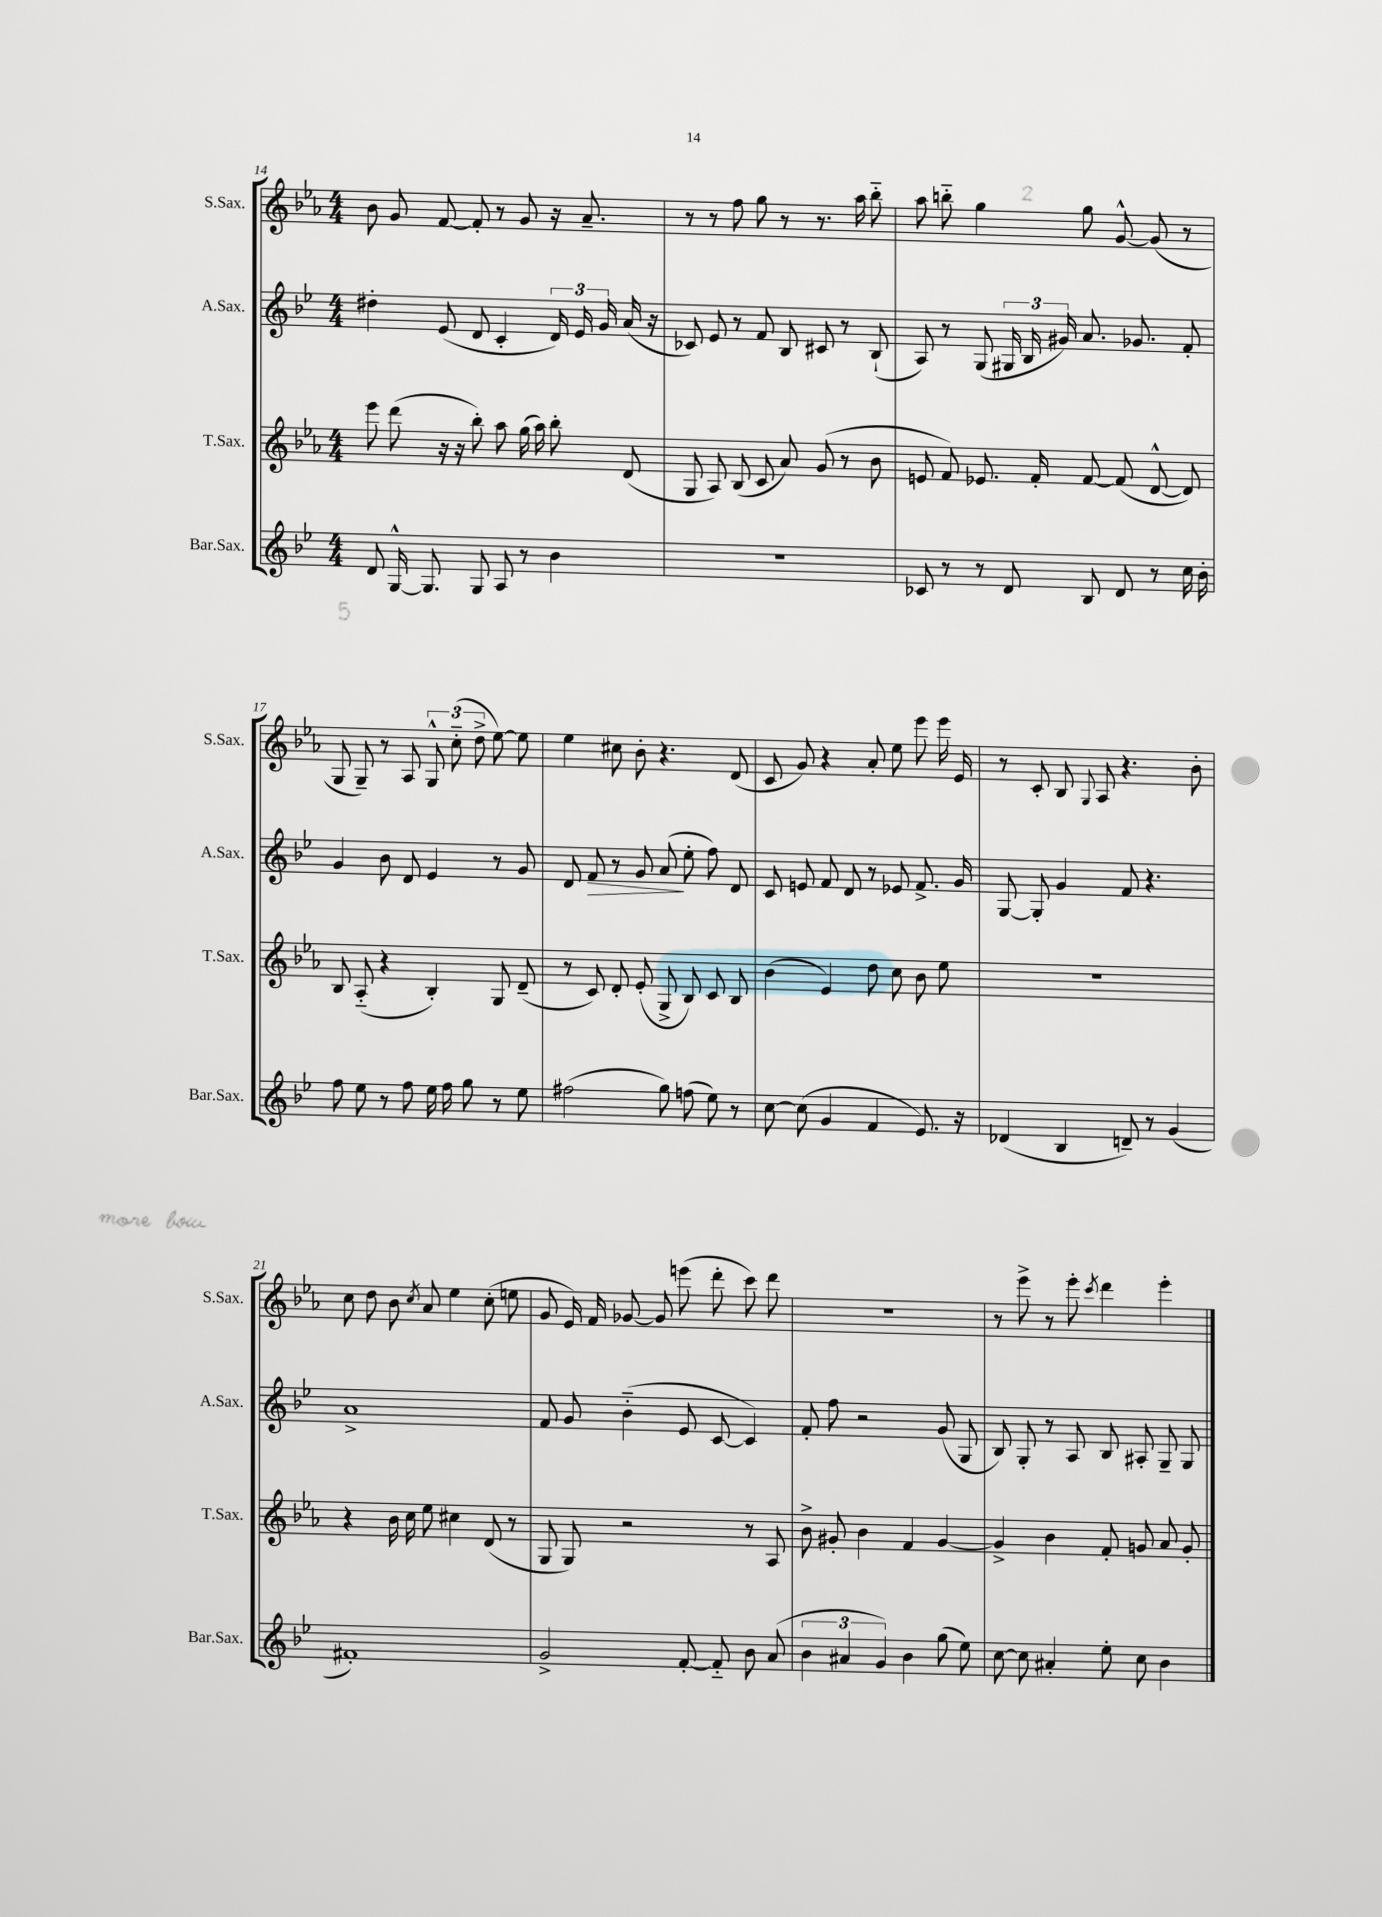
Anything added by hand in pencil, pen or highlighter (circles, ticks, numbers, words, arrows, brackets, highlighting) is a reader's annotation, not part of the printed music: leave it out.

**kern	**kern	**kern	**dynam	**kern
*part4	*part3	*part2	*part2	*part1
*staff4	*staff3	*staff2	*staff2	*staff1
*I"Bar.Sax.	*I"T.Sax.	*I"A.Sax.	*	*I"S.Sax.
*I'Bar.Sax.	*I'T.Sax.	*I'A.Sax.	*	*I'S.Sax.
*clefG2	*clefG2	*clefG2	*	*clefG2
*k[b-e-]	*k[b-e-a-]	*k[b-e-]	*	*k[b-e-a-]
*M4/4	*M4/4	*M4/4	*	*M4/4
=14	=14	=14	=14	=14
8d/	8eee-\	4dd#X'\	.	8b-\
[16G^^/	(8ddd\	.	.	8g/
8.G/]	.	.	.	.
.	16r	(8e-/	.	[8f/
.	16r	.	.	.
8G/	8bb-'\)	8d/	.	8f'/]
8A/	8aa-\	4c'/	.	8r
8r	(16gg\	.	.	8g/
.	16aa-\)	.	.	.
4b-\	8bb-'\	24d/)	.	16r
.	.	24e-/	.	.
.	.	.	.	8.a-~/
.	.	24g/	.	.
.	(8d/	(16a/	.	.
.	.	16r	.	.
=15	=15	=15	=15	=15
1r	8G/	8c-X/)	.	8r
.	8A-/)	8e-/	.	8r
.	(8B-/	8r	.	8ff\
.	8c/	8f/	.	8gg\
.	8a-/)	8B-/	.	8r
.	(8g/	8c#X/	.	8.r
.	8r	8r	.	.
.	.	.	.	16aa-\
.	8b-\	(8B-`/	.	8bb-\
=16	=16	=16	=16	=16
8c-X/	8en/	8A/)	.	8aa-\
8r	8f/)	8r	.	8bbn\
8r	8.e-X/	(8G/	.	4gg\
8d/	.	24G#X/	.	.
.	.	24B-/	.	.
.	16f'/	.	.	.
.	.	24g#X/)	.	.
8B-/	[8f/	8.a/	.	8gg\
8d/	(8f/]	.	.	[8g^^/
.	.	8.g-X/	.	.
8r	[8d^^/	.	.	(8g/]
16cc\	8d/])	8f'/	.	8r
16b-'\	.	.	.	.
!!LO:LB:g=z
=17	=17	=17	=17	=17
8ff\	8B-/	4g/	.	8G/
8ee-\	(8A-/	.	.	8G~/)
8r	4r	8b-\	.	8r
8ff\	.	8d/	.	8A-/
16ee-\	4B-'/)	4e-/	.	12G^^/
16ff\	.	.	.	.
.	.	.	.	(12cc\
8gg\	.	.	.	.
.	.	.	.	12dd^\
8r	8G/	8r	.	[8ee-\)
8ee-\	(8d~/	8g/	.	8ee-\]
=18	=18	=18	=18	=18
(2ff#X\	8r	8d/	.	4ee-\
!	!	!	!LO:HP:b	!
.	8c/)	8f/	>	.
.	8d'/	8r	.	8cc#X\
.	(8e-'/	8g/	.	8b-'\
8gg\)	8G^/	(8a/	.	4.r
(8ffn\	8B-/)	8ee-'\	]	.
8ee-\)	8c/	8ff\)	.	.
8r	8B-/	8d/	.	(8d/
=19	=19	=19	=19	=19
[8cc\	(4b-\	8c/	.	8c/
(8cc\]	.	8en/	.	8g/)
4g/	4e-/)	8f/	.	4r
.	.	8d/	.	.
4f/	8dd\	8r	.	8a-'/
.	8cc\	8e-X/	.	8ee-\
8.e-/)	8b-\	8.f^/	.	8eee-\
.	8ee-\	.	.	16eee-\
16r	.	16g/	.	16e-/
=20	=20	=20	=20	=20
(4d-X/	1r	[8G/	.	8r
.	.	8G'/]	.	8c'/
4B-/	.	4g/	.	8B-/
.	.	.	.	8qqG/
.	.	.	.	8A-/
8dn~/)	.	8f/	.	4.r
8r	.	4.r	.	.
(4g/	.	.	.	.
.	.	.	.	8b-'\
!!LO:LB:g=z
=21	=21	=21	=21	=21
1f#X')	4r	1a^	.	8cc\
.	.	.	.	8dd\
.	16b-\	.	.	8b-\
.	16cc\	.	.	.
.	.	.	.	8qcc/
.	8ee-\	.	.	8a-/
.	4cc#X\	.	.	4ee-\
.	(8d/	.	.	(8cc'\
.	8r	.	.	8een\
=22	=22	=22	=22	=22
2g^/	8G/	8f/	.	8g/
.	8G/)	8g/	.	16e-/)
.	.	.	.	16f/
.	2r	(4b-\	.	[8g-X/
.	.	.	.	8g-/]
[8f'/	.	8e-/	.	(8eeen\
8f/]	.	[8c/	.	8ddd'\
8b-\	8r	4c/])	.	8ccc\)
(8a/	8A-/	.	.	8ddd\
=23	=23	=23	=23	=23
6b-\	8b-^\	8f'/	.	1r
.	8g#X'/	8ff\	.	.
6a#X/	.	.	.	.
.	4b-\	2r	.	.
6g/)	.	.	.	.
4b-\	4f/	.	.	.
(8gg\	[4g#/	(8g/	.	.
8ee-\)	.	8G/	.	.
=24	=24	=24	=24	=24
[8cc\	4g#^/]	8B-/)	.	8r
8cc\]	.	8G'/	.	8eee-^\
4a#X'/	4b-\	8r	.	8r
.	.	8A/	.	8eee-'\
.	.	.	.	8qccc/
8ee-'\	8f'/	8B-/	.	4ddd\
8cc\	8gn/	8A#X'/	.	.
4b-\	8a-/	8G~/	.	4eee-'\
.	8g'/	8G/	.	.
==	==	==	==	==
*-	*-	*-	*-	*-
